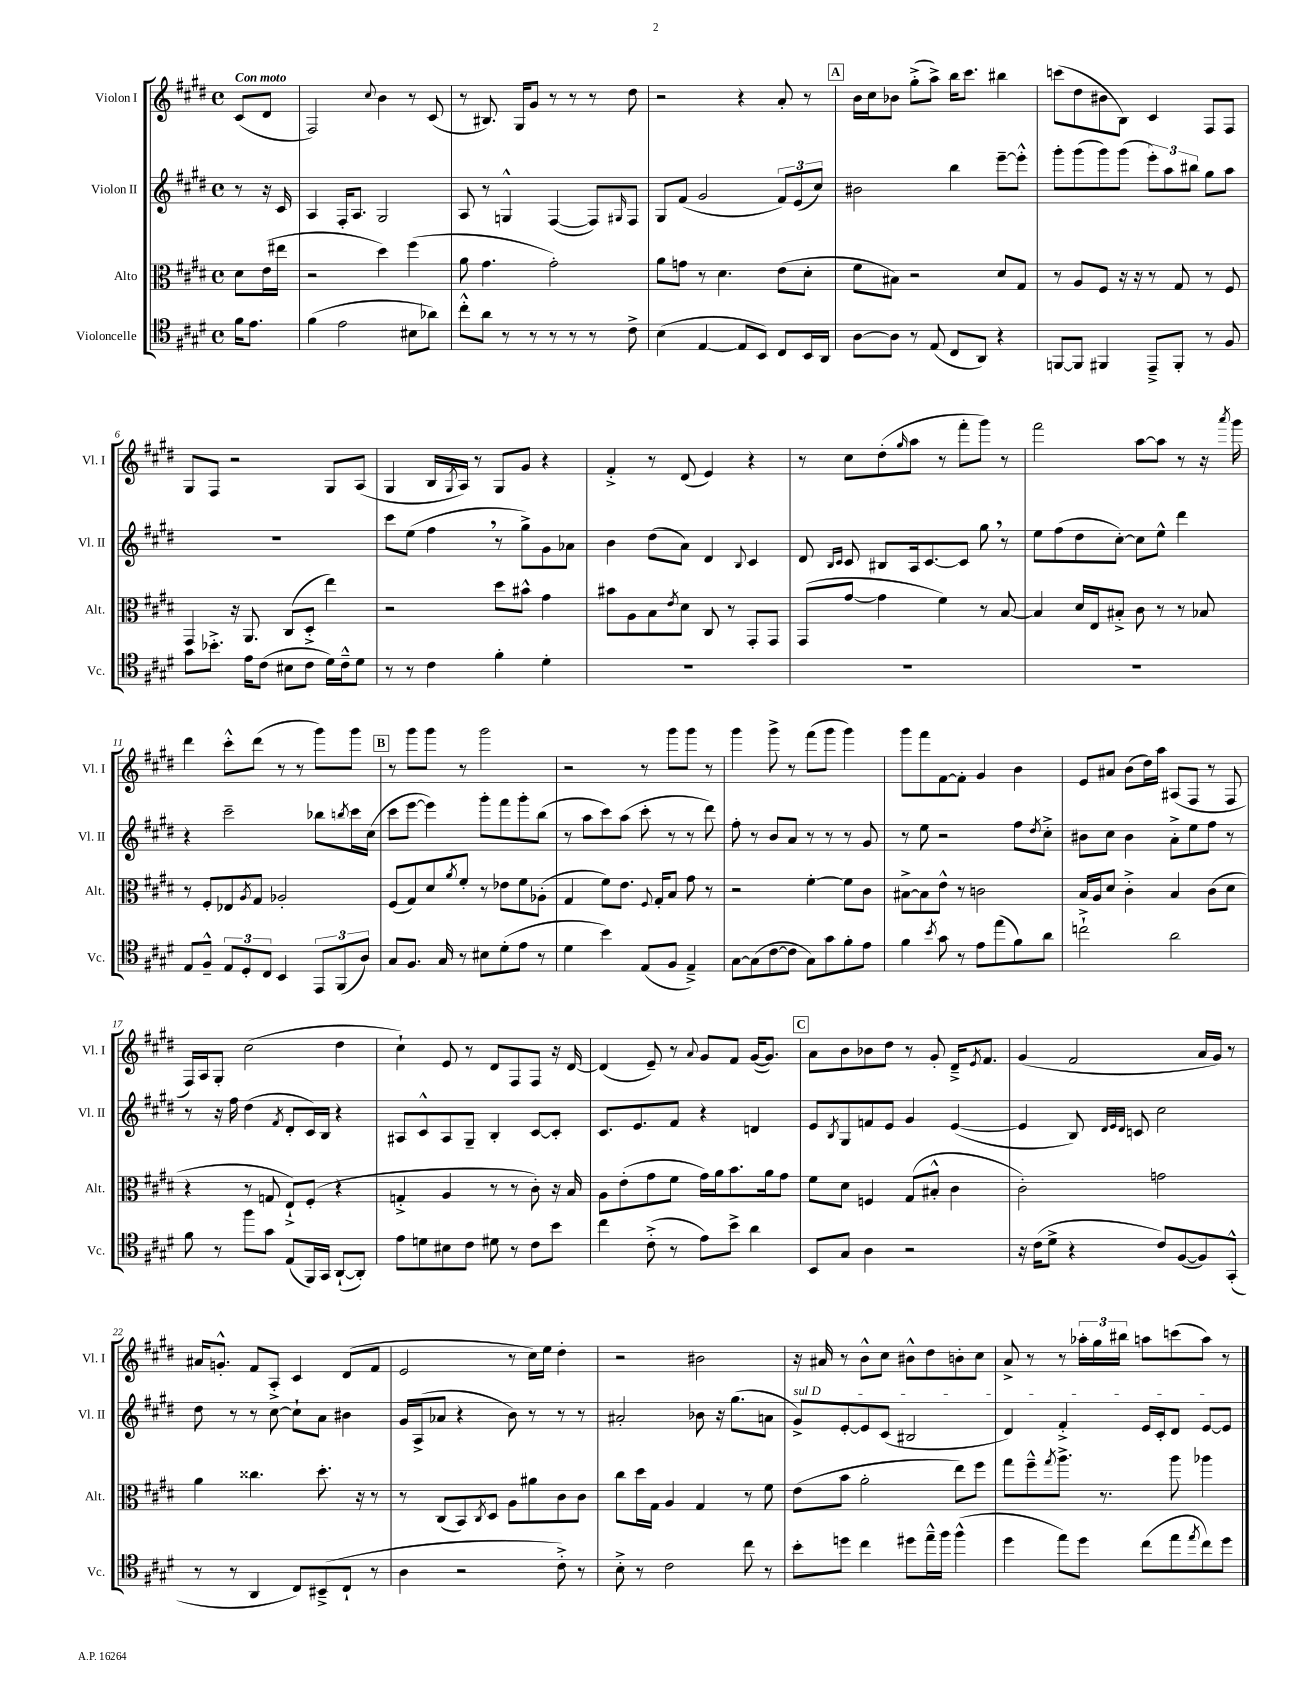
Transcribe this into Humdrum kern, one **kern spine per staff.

**kern	**kern	**kern	**kern
*part4	*part3	*part2	*part1
*staff4	*staff3	*staff2	*staff1
*I"Violoncelle	*I"Alto	*I"Violon II	*I"Violon I
*I'Vc.	*I'Alt.	*I'Vl. II	*I'Vl. I
*clefC4	*clefC3	*clefG2	*clefG2
*k[f#c#g#d#]	*k[f#c#g#d#]	*k[f#c#g#d#]	*k[f#c#g#d#]
*M4/4	*M4/4	*M4/4	*M4/4
*met(c)	*met(c)	*met(c)	*met(c)
=	=	=	=
!	!	!	!LO:TX:a:B:t=Con moto
16f#\KL	8d#\L	8r	(8c#/L
8.e\J	.	.	.
.	(16e\L	16r	8d#/J
.	16ee#X\JJ	16c#/	.
=1	=1	=1	=1
(4f#\	2r	4A/	2F#/)
2e\	.	16F#'/KL	.
.	.	8.A/J	.
.	.	.	8qqcc#/
.	4dd#\)	2G#/	4b\
8B#X\L	(4ff#\	.	8r
8a-X\J)	.	.	(8c#/
=2	=2	=2	=2
8cc#'^^\L	8a\	8A/	8r
8a\J	4.g#\	8r	8.B#X/)
8r	.	4Gn^^/	.
.	.	.	16G#/KL
8r	.	.	8g#/J
8r	2g#'\)	([4F#/	8r
8r	.	.	8r
8r	.	8F#/L])	8r
.	.	16qqG#X/	.
8c#^\	.	8F#/J	8dd#\
=3	=3	=3	=3
(4B\	8a\L	8G#/L	2r
.	8gn\J	(8f#/J	.
[4E/	8r	2g#/	.
.	4.d#\	.	.
8E/L]	.	.	4r
8BB/J)	.	.	.
8C#/L	(8e\L	12f#/L)	8a'/
.	.	(12e/	.
16BB/L	8d#'\J	.	8r
.	.	12cc#/J)	.
16AA/JJ	.	.	.
!!LO:REH:place=s1:t=A
=4	=4	=4	=4
[8A\L	8f#\L	2b#X\	16b\LL
.	.	.	16cc#\J
8A\J]	8B#X\J)	.	8b-X\J
8r	2r	.	(8gg#'^\L
(8E/	.	.	8aa^\J)
8C#/L	.	4bb\	16bb\KL
.	.	.	8.ccc#\J
8AA/J)	.	.	.
4r	8d#/L	[8eee~\L	4bb#X\
.	8G#/J	8eee'^^\J]	.
=5	=5	=5	=5
[8FFn/L	8r	8ggg#'\L	(8cccn\L
8FF/J]	8A/L	(8ggg#\	8dd#\
4FF#X/	8F#/J	8ggg#\)	8b#X\
.	16r	(8ggg#\J	8B\J)
.	16r	.	.
8EE~^/L	8r	12eee'\L)	4c#/
.	.	12aa\	.
8FF#'/J	8G#/	.	.
.	.	12bb#X\J	.
8r	8r	8gg#\L	8F#/L
8F#/	8F#/	8aa\J	8F#/J
!!LO:LB:g=z
=6	=6	=6	=6
8g#\L	4GG#/	1r	8G#/L
8.b-X'^\J	.	.	8F#/J
.	16r	.	2r
16e\KL	8.AA/	.	.
(8c#\J	.	.	.
8B#X\L	(8C#/L	.	.
8c#\J	8D#'^/J	.	.
16d#\LL)	4ee\)	.	8G#/L
16c#~^^\J	.	.	.
8d#\J	.	.	(8A/J
=7	=7	=7	=7
8r	2r	8ccc#\L	4G#/
8r	.	(8ee\J	.
4c#\	.	4ff#,\	16B/LL
.	.	.	8qG#/
.	.	.	16A/JJ)
.	.	.	8r
4f#'\	8dd#\L	8r	8G#/L
.	8b#X^^\J	8gg#^\L)	8g#/J
4d#'\	4g#\	8g#\	4r
.	.	8a-X\J	.
=8	=8	=8	=8
1r	8b#X\L	4b\	4f#'^/
.	8A\	.	.
.	8B\	(8dd#\L	8r
.	8qe/	.	.
.	8d#\J	8a\J)	(8d#/
.	8C#/	4d#/	4e/)
.	8r	.	.
.	.	8qqB/	.
.	8GG#'/L	4c#/	4r
.	8GG#/J	.	.
=9	=9	=9	=9
1r	(8GG#/L	8d#/	8r
.	.	16qqB/LL	.
.	.	16qqc#/JJ	.
.	[8g#/J	8c#/	8cc#\L
.	4g#\]	8B#X/L	(8dd#'\
.	.	.	16qqgg#/
.	.	16A/k	8aa\J
.	.	[8.c#/	.
.	4f#\)	.	8r
.	.	8c#/J]	8fff#'\L
.	8r	8gg#,\	8ggg#\J)
.	[8B/	8r	8r
=10	=10	=10	=10
1r	4B/]	8ee\L	2fff#\
.	.	(8ff#\	.
.	16d#/LL	8dd#\	.
.	16E/J	.	.
.	8B#X'^/J	[8cc#'\J)	.
.	8c#\	8cc#\L]	[8aa\L
.	8r	8ee^^\J	8aa\J]
.	8r	4ddd#\	8r
.	8B-X/	.	16r
.	.	.	8qaaa/
.	.	.	16ggg#\
!!LO:LB:g=z
=11	=11	=11	=11
8E/L	8r	4r	4ddd#\
8F#~^^/J	8F#'/L	.	.
12E/L	8E-X/	2ccc#~\	8ccc#'^^\L
12D#'/	.	.	.
.	8qA/	.	.
.	8G#/J	.	(8ddd#\J
12C#/J	.	.	.
4BB/	2A-X'/	.	8r
.	.	.	8r
12EE/L	.	8bb-X\L	8ggg#\L)
(12FF#/	.	.	.
.	.	8qbbn/	.
.	.	16ccc#\L	8ggg#\J
12A/J)	.	.	.
.	.	(16cc#\JJ	.
!!LO:REH:place=s1:t=B
=12	=12	=12	=12
8G#/L	(8F#/L	8ccc#\L	8r
8.F#/J	8G#/)	[8eee\J	8ggg#\L
.	8d#/	4eee\])	8ggg#\J
16G#/	.	.	.
.	8qa/	.	.
8r	8f#'/J	.	8r
8B#X\L	8r	8ggg#'\L	2ggg#\
(8d#'\	8e-X\L	8fff#\	.
8e\J	8f#\	8ggg#'\	.
8r	(8A-X'\J	(8bb\J	.
=13	=13	=13	=13
4d#\	4G#/	8r	2r
.	.	8aa\L	.
4b\)	8f#\L)	8ccc#\)	.
.	8.e\J	(8aa\J	.
(8E/L	.	8ccc#'\	8r
.	8qqF#/	.	.
.	16G#'/KL	.	.
8F#/J	8B/J	8r	8ggg#\L
4E~^/)	8g#\	8r	8ggg#\J
.	8r	8ddd#\)	8r
=14	=14	=14	=14
[8G#\L	2r	8ff#'\	4ggg#\
(8G#\]	.	8r	.
[8c#\	.	8b/L	8ggg#^\
8c#\J]	.	8a/J	8r
8G#\L)	[4f#'\	8r	(8fff#\L
8g#\	.	8r	8ggg#\J
8f#'\	8f#\L]	8r	4ggg#\)
8e\J	8c#\J	8g#/	.
=15	=15	=15	=15
4f#\	[8B#X^\L	8r	8ggg#\L
.	8B#\]	8ee\	8fff#\
8qb/	.	.	.
8g#\	8e^^\J	2r	[8f#\
8r	8r	.	8f#'\J]
8e\L	2cn\	.	4g#/
(8ee\	.	.	.
8f#\)	.	8ff#\L	4b\
.	.	8qdd#/	.
8a\J	.	8cc#'^\J	.
=16	=16	=16	=16
2ccn`^\	16B/LL	8b#X\L	8e/L
.	16A/J	.	.
.	8d#/J	8cc#\J	8a#X/J
.	4c#'^\	4b#\	(8b\L
.	.	.	16dd#\L)
.	.	.	16aa\JJ
2a\	4B/	8a'^\L	(8A#X/L
.	.	8ee\	8F#/J
.	(8c#\L	8ff#\J	8r
.	8d#\J	8r	8F#/
!!LO:LB:g=z
=17	=17	=17	=17
8f#\	4r	8r	16F#/LL)
.	.	.	16A/J
8r	.	16r	8G#'/J
.	.	16ff#\	.
8ff#\L	8r	(4dd#\	(2cc#\
8g#\J	8Gn/	.	.
.	.	8qf#/	.
(8E/L	8E`^/L)	8d#'/L	.
16FF#/L)	(8F#'/J	16c#/L)	.
16GG#/JJ	.	16B/JJ	.
([8AA`/L	4r	4r	4dd#\
8AA'/J])	.	.	.
=18	=18	=18	=18
8e\L	4Gn'^/	8A#X/L	4cc#`\)
8dn\	.	8c#^^/	.
8B#X\	4A/	8A#/	8e/
8c#\J	.	8G#~/J	8r
8d#X\	8r	4B'/	8d#/L
8r	8r	.	8F#/
8c#\L	8c#'\)	[8c#/L	8F#/J
8b\J	16r	8c#'/J]	16r
.	16B/	.	[16d#/
=19	=19	=19	=19
4cc#\	8A\L	8.c#/L	(4d#/]
.	(8e'\	.	.
.	.	8.e/	.
(8c#'^\	8g#\	.	8e~/)
8r	8f#\J	8f#/J	8r
.	.	.	8qqa/
8e\L)	16g#\LL)	4r	8g#/L
.	16a\J	.	.
8b^\J	8.b\	.	8f#/J
4a\	.	4dn/	([16g#/KL
.	16a\k	.	8.g#/J])
.	8g#\J	.	.
!!LO:REH:place=s1:t=C
=20	=20	=20	=20
8BB/L	8f#\L	8e/L	8a\L
.	.	8qB/	.
8G#/J	8d#\J	8G#/	8b\
4A\	4Fn/	8fn/	8b-X\
.	.	8e/J	8dd#\J
2r	(8G#/L	4g#/	8r
.	8B#X'^^/J	.	8g#'/
.	4c#\	([4e/	16d#~^/KL
.	.	.	8qe/
.	.	.	8.f#/J
=21	=21	=21	=21
16r	2c#'\)	4e/]	(4g#/
(16c#\KL	.	.	.
8d#^\J	.	.	.
4r	.	8B/)	2f#/
.	.	32qqd#/LLL	.
.	.	32qqe/	.
.	.	32qqd#/JJJ	.
.	.	8cn/	.
8c#/L)	2gn\	2cc#\	.
([8F#/	.	.	.
8F#/])	.	.	16a/LL
.	.	.	16g#/JJ)
(8GG#'^^/J	.	.	8r
!!LO:LB:g=z
=22	=22	=22	=22
8r	4a\	8dd#\	16a#X/KL
.	.	.	8.gn'^^/J
8r	.	8r	.
4AA/	4.cc##X\	8r	8f#/L
.	.	[8cc#\	8A'^/J
8C#/L)	.	8cc#`\L]	4c#/
(8BB#X~^/	8.dd#'\	8a\J	.
8C#`/J	.	4b#X\	(8d#/L
.	16r	.	.
8r	8r	.	8f#/J
=23	=23	=23	=23
4A\	8r	16g#/LL	2e/
.	.	(16A^/J	.
.	(8C#/L	8a-X/J	.
2r	8BB/)	4r	.
.	8qC#/	.	.
.	8D#/J	.	.
.	8A\L	8b\)	8r
.	8a#X\	8r	16cc#\LL)
.	.	.	16ee\JJ
8c#'^\)	8c#\	8r	4dd#'\
8r	8c#\J	8r	.
=24	=24	=24	=24
8B'^\	8cc#\L	2a#X'/	2r
8r	16dd#\L	.	.
.	16G#\JJ	.	.
2c#\	4A/	.	.
.	4G#/	8b-X\	2b#X\
.	.	16r	.
.	.	(8.gg#\L	.
8cc#\	8r	.	.
8r	8f#\	8an\J	.
=25	=25	=25	=25
!	!	!LO:TX:a:i:t=sul D	!
8b'\L	(8e\L	8g#^/L)	16r
.	.	.	16a#X/
8ddn\J	8b\J	[8e'/	8r
4cc#\	2a'\	8e/]	8b^^\L
.	.	(8c#/J	8cc#\J
8dd#X\L	.	2B#X/	8b#X^^\L
16ee~^^\L	.	.	8dd#\
16ff#\JJ	.	.	.
(4ff#^^\	8ee\L)	.	8bn'\
.	8ff#\J	.	8cc#\J
=26	=26	=26	=26
4dd#\	8gg#\L	4d#/)	8a^/
.	8ff#~^^\	.	8r
.	8qgg#/	.	.
8ee\L)	8.aa^\J	4f#'^/	8r
8dd#\J	.	.	24aa-X'\LL
.	.	.	24gg#\
.	8.r	.	.
.	.	.	24bb#X\JJ
(8cc#\L	.	16e/LL	8aan\L
.	.	16c#'/J	.
8ee\	8aa\	8d#/J	(8cccn\
8qee/	.	.	.
8cc#\)	4aa-X\	[8e/L	8aa\J)
8dd#\J	.	8e/J]	8r
==	==	==	==
*-	*-	*-	*-
